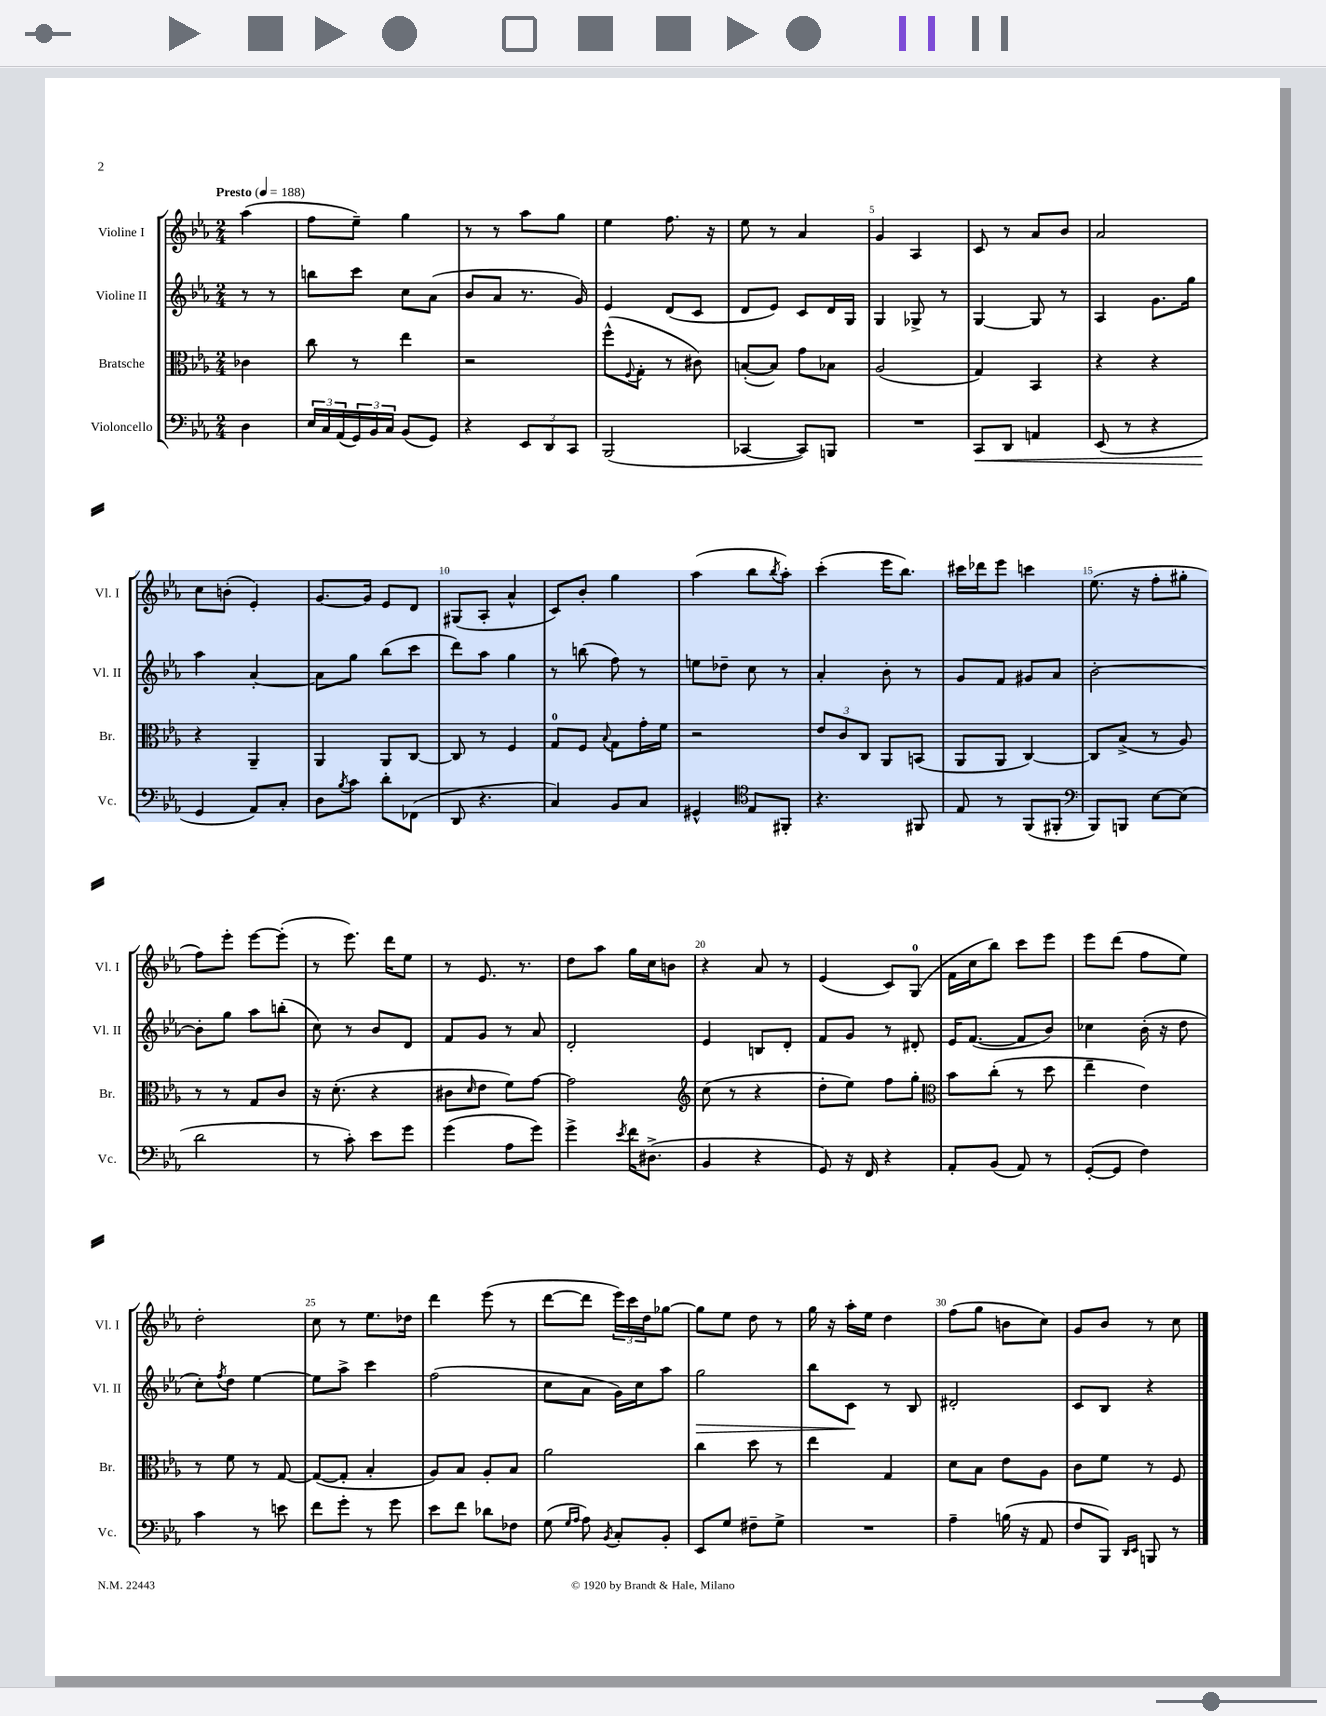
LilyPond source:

<<
\new StaffGroup <<
\new Staff = "s0" \with { instrumentName = "Violine I" shortInstrumentName = "Vl. I" } {
    \clef treble \key ees \major \numericTimeSignature \time 2/4 \partial 4 \tempo "Presto" 4 = 188
    aes''4( |
    f''8 ees''8--) g''4 |
    r8 r8 aes''8 g''8 |
    ees''4 f''8. r16 |
    ees''8 r8 aes'4 |
    g'4 aes4 |
    c'8 r8 aes'8 bes'8 |
    aes'2 |
    c''8 b'8-.( ees'4-.) |
    g'8.~ g'16 ees'8 d'8 |
    gis8( aes8-. aes'4-^ |
    c'8) bes'8-. g''4 |
    aes''4( bes''8 \acciaccatura { bes''8 } aes''8-.) |
    c'''4-.( ees'''16 bes''8.) |
    cis'''16 des'''16 ees'''8 c'''4 |
    ees''8.( r16 f''8-. gis''8-. |
    f''8) ees'''8-. ees'''8~ ees'''8-.( |
    r8 ees'''8.) d'''16 ees''8 |
    r8 ees'8. r8. |
    d''8 aes''8 g''16 c''16 b'8 |
    r4 aes'8 r8 |
    ees'4( c'8) g8-0( |
    f'16 c''16 bes''8) c'''8 ees'''8 |
    ees'''8 d'''8( f''8 ees''8) |
    d''2-. |
    c''8 r8 ees''8. des''16 |
    d'''4 ees'''8( r8 |
    d'''8~ d'''8 \tuplet 3/2 { ees'''16) c'''16 d''16 } ges''8~ |
    ges''8 ees''8 d''8 r8 |
    g''16 r16 aes''16-. ees''16 d''4 |
    f''8( g''8 b'8 c''8) |
    g'8 bes'8 r8 c''8 \bar "|." |
}
\new Staff = "s1" \with { instrumentName = "Violine II" shortInstrumentName = "Vl. II" } {
    \clef treble \key ees \major \numericTimeSignature \time 2/4 \partial 4
    r8 r8 |
    b''8 c'''8 c''8 aes'8( |
    bes'8 aes'8 r8. g'16) |
    ees'4 d'8( c'8 |
    d'8 ees'8) c'8 d'16 g16 |
    g4 ges8-> r8 |
    g4~ g8 r8 |
    aes4 g'8. g''16 |
    aes''4 aes'4~-. |
    aes'8 g''8 bes''8( c'''8 |
    d'''8) aes''8 g''4 |
    r8 b''8( f''8) r8 |
    e''8 des''8-- c''8 r8 |
    aes'4-. bes'8-. r8 |
    g'8 f'8 gis'8 aes'8 |
    bes'2~-. |
    bes'8-. g''8 aes''8 b''8-.( |
    c''8) r8 bes'8 d'8 |
    f'8 g'8 r8 aes'8 |
    d'2-. |
    ees'4 b8 d'8-. |
    f'8 g'8 r8 dis'8-. |
    ees'16 f'8.~( f'8 bes'8) |
    ces''4 bes'16-.( r16 d''8 |
    c''8-.) \acciaccatura { f''8 } d''8 ees''4~ |
    ees''8 aes''8-> c'''4 |
    f''2( |
    c''8 aes'8 g'16) c''16 aes''8 |
    g''2\> |
    bes''8 c'8\! r8 bes8 |
    dis'2-. |
    c'8 bes8 r4 \bar "|." |
}
\new Staff = "s2" \with { instrumentName = "Bratsche" shortInstrumentName = "Br." } {
    \clef alto \key ees \major \numericTimeSignature \time 2/4 \partial 4
    ces'4 |
    c''8 r8 ees''4 |
    r2 |
    f''8-^( \appoggiatura { f8 } g8-. r8 cis'8) |
    b8~-.( b8) g'8 bes8 |
    aes2( |
    g4) bes,4 |
    r4 r4 |
    r4 aes,4-- |
    aes,4 aes,8 c8~ |
    c8 r8 f4 |
    g8-0 f8 \appoggiatura { bes8 } g8 g'16-. f'16 |
    r2 |
    \tuplet 3/2 { ees'8 c'8 c8 } aes,8 b,8( |
    aes,8 aes,8 c4~) |
    c8 bes8->( r8 aes8) |
    r8 r8 g8 c'8 |
    r16 d'8.-.( r4 |
    cis'8 \grace { d'16 } ees'8 f'8) g'8~ |
    g'2 |
    \clef treble c''8( r8 r4 |
    d''8-. ees''8) f''8 g''8-. |
    \clef alto bes'8 c''8-.( r8 d''8 |
    ees''4-- ees'4) |
    r8 f'8 r8 g8~ |
    g8~( g8-. bes4-. |
    aes8) bes8 aes8-. bes8 |
    aes'2 |
    c''4 d''8 r8 |
    ees''4 g4 |
    d'8 bes8 ees'8 aes8 |
    c'8 f'8 r8 f8 \bar "|." |
}
\new Staff = "s3" \with { instrumentName = "Violoncello" shortInstrumentName = "Vc." } {
    \clef bass \key ees \major \numericTimeSignature \time 2/4 \partial 4
    d4 |
    \tuplet 3/2 { ees16 c16 aes,16( } \tuplet 3/2 { g,16) bes,16 c16 } bes,8( g,8) |
    r4 \tuplet 3/2 { ees,8 d,8 c,8 } |
    bes,,2( |
    ces,4~ ces,8) b,,8 |
    R2 |
    c,8\< d,8 a,4 |
    ees,8( r8 r4 |
    g,4\! aes,8) c8-. |
    d8 \acciaccatura { bes8 } c'8 d'8-. fes,8( |
    d,8 r4. |
    c4) bes,8 c8 |
    gis,4-^ \clef tenor ees8 fis,8-. |
    r4. fis,8 |
    ees8 r8 f,8( fis,8-. |
    \clef bass bes,,8) b,,8 ees8~ ees8( |
    d'2 |
    r8 c'8-.) ees'8 g'8 |
    g'4( aes8 g'8) |
    g'4-> \acciaccatura { ees'8 } f'16 dis8.->( |
    bes,4 r4 |
    g,8) r16 f,16 r4 |
    aes,8-. bes,8( aes,8) r8 |
    g,8~-.( g,8 f4) |
    c'4 r8 e'8 |
    f'8 g'8-. r8 g'8 |
    ees'8 f'8 des'8 fes8 |
    g8( \grace { g16 aes16 } aes8) \acciaccatura { bes,8 } c8-. bes,8-. |
    ees,8 g8 fis8-- g8-> |
    R2 |
    aes4-- b16( r16 aes,8 |
    f8 bes,,8) \grace { d,16 ees,16 } b,,8 r8 \bar "|." |
}
>>
>>
\layout { \context { \Score \override BarNumber.break-visibility = ##(#f #t #t) barNumberVisibility = #(every-nth-bar-number-visible 5) } }
